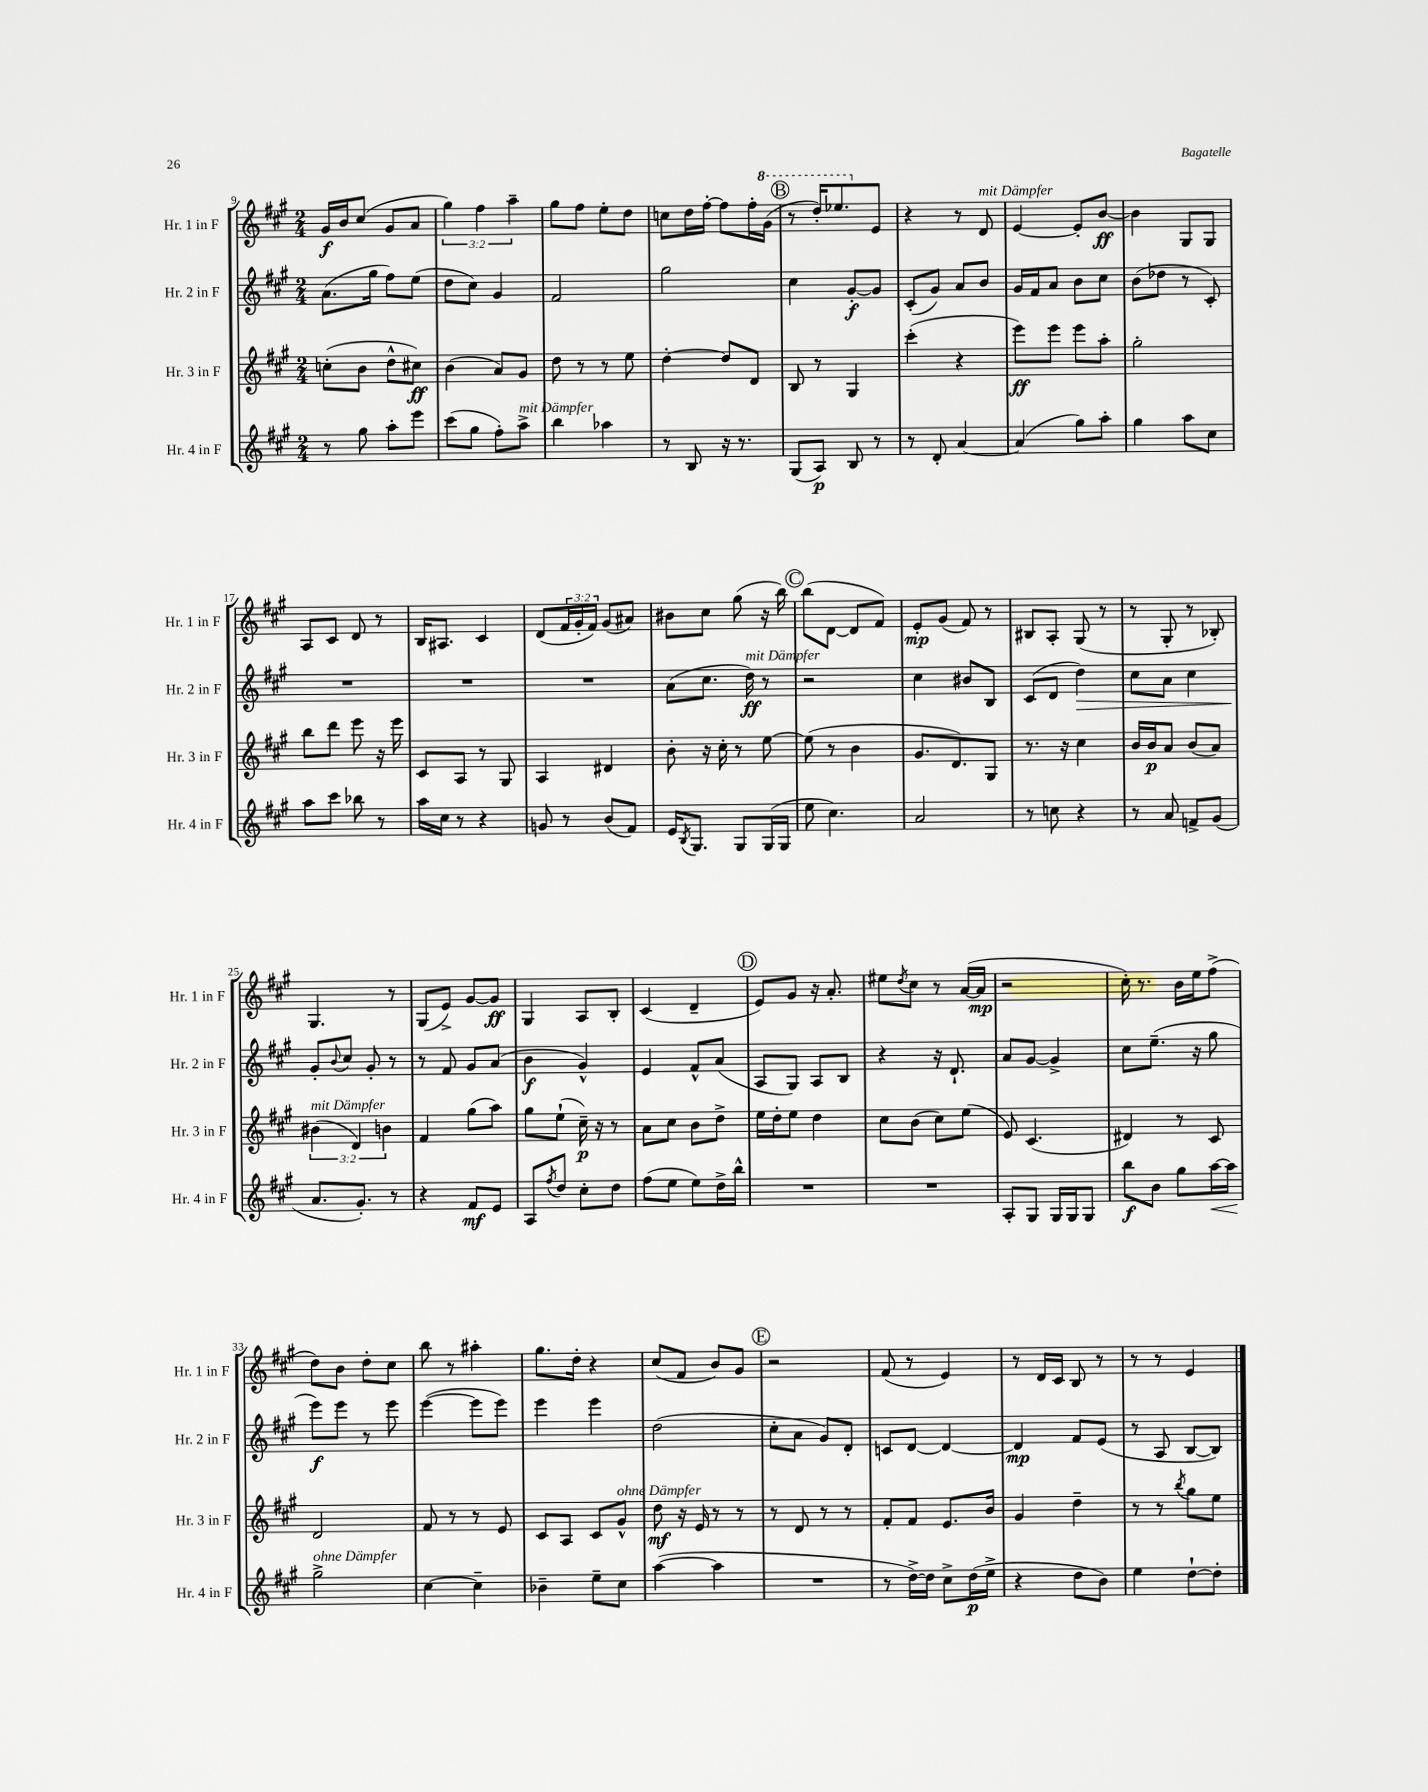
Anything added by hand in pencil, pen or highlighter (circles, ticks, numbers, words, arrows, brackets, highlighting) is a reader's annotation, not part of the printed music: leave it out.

**kern	**kern	**kern	**kern
*staff4	*staff3	*staff2	*staff1
*clefG2	*clefG2	*clefG2	*clefG2
*k[f#c#g#]	*k[f#c#g#]	*k[f#c#g#]	*k[f#c#g#]
*M2/4	*M2/4	*M2/4	*M2/4
8r	(8cc'\L	(8.a\L	16g#/LL
.	.	.	16b/J
8gg#\	8b\J	.	(8cc#/J
.	.	16gg#\Jk	.
8aa'\L	8dd^^\L	8ff#\L)	8g#/L
8eee\J	8cc#\J)	(8ee\J	8a/J
=	=	=	=
(8ccc#\L	(4b\	8dd\L	6gg#\)
8gg#\J	.	8cc#\J)	.
.	.	.	6ff#\
8ff#'\L)	8a/L)	4g#/	.
.	.	.	6aa~\
8aa^\J	8g#/J	.	.
=	=	=	=
4bb\	8dd\	2f#/	8gg#\L
.	8r	.	8ff#\J
4aa-\	8r	.	8ee'\L
.	8ee\	.	8dd\J
=	=	=	=
8r	[4dd'\	2gg#\	8cc\L
8B/	.	.	16dd\L
.	.	.	[16ff#'\JJ
16r	8dd/]L	.	8ff#\]L
8.r	.	.	.
.	8d/J	.	16ff#'\L
.	.	.	(16gg#\JJ
=	=	=	=
(8G#/L	8B/	4cc#\	8r
8A/J)	8r	.	16ddd'/LK)
.	.	.	8.eee-/
8B/	4G#/	[8g#'/L	.
8r	.	8g#/]J	8e/J
=	=	=	=
8r	(4ccc#'\	(8c#'/L	4r
8d'/	.	8g#/J)	.
[4a/	4r	8a/L	8r
.	.	8b/J	8d/
=	=	=	=
(4a/]	8eee\L)	16g#/LL	[4e/
.	.	16f#/J	.
.	8eee\J	8a/J	.
8gg#\L)	8eee\L	8b\L	8e'/]L
8aa'\J	8aa'\J	8cc#\J	[8b/J
=	=	=	=
4gg#\	2gg#'\	(8b\L	4b\]
.	.	8dd-\J	.
8aa\L	.	8r	8G#/L
8cc#\J	.	8c#'/)	8G#/J
=	=	=	=
8aa\L	8bb\L	2r	8A/L
8ccc#\J	8ddd\J	.	8c#/J
8bb-\	8eee\	.	8d/
8r	16r	.	8r
.	16eee\	.	.
=	=	=	=
16aa\LL	8c#/L	2r	16B/LK
16cc#\JJ	.	.	8.A#/J
8r	8A/J	.	.
4r	8r	.	4c#/
.	8G#/	.	.
=	=	=	=
8g/	4A/	2r	(8d/L
8r	.	.	24f#/L
.	.	.	24g#'/
.	.	.	24f#/JJ)
(8b/L	4d#/	.	(8g#/L
8f#/J)	.	.	8a#/J)
=	=	=	=
16e/LK	8b'\	(8a\L	8b#\L
8qB/	.	.	.
8.G#/J	.	.	.
.	16r	8.cc#\J	8cc#\J
.	16cc#'\	.	.
8G#/L	8r	.	(8gg#\
.	.	16dd\)	.
(16G#/L	[8ee\	8r	16r
16G#/JJ	.	.	16bb\)
=	=	=	=
8ee\	(8ee\]	2r	(8bb\L
4.cc#\)	8r	.	[8d\J
.	4b\	.	8d/]L
.	.	.	8f#/J)
=	=	=	=
2a/	8.g#/L	4cc#\	8e'/L
.	.	.	(8g#/J
.	8.d/)	.	.
.	.	8b#/L	8f#/)
.	8G#/J	8B/J	8r
=	=	=	=
8r	8.r	(8c#/L	8B#/L
8cc\	.	8d/J	8A'/J
.	16r	.	.
4r	4cc#\	4dd\)	(8G#/
.	.	.	8r
=	=	=	=
8r	16b/LL	8cc#\L	8r
.	16b/J	.	.
8a/	8a/J	8a\J	8G#'/
8f^/L	(8b/L	4cc#\	8r
(8g#/J	8a/J)	.	8B-'/)
=	=	=	=
8.a/L	(6b#\	8g#'/L	4.G#/
.	.	8qqb/	.
.	.	8cc#/J	.
.	6d/)	.	.
8.g#'/J)	.	.	.
.	.	8g#'/	.
.	6b\	.	.
8r	.	8r	8r
=	=	=	=
4r	4f#/	8r	(8G#/L
.	.	8f#/	8e^/J)
8f#/L	(8gg#\L	8g#/L	[8g#/L
8e/J	8aa\J)	(8a/J	8g#/]J
=	=	=	=
8A/L	8gg#\L	4b\	4G#/
8qff#/	.	.	.
8dd/J	(8ee`\J	.	.
8cc#'\L	16cc#~\)	4g#^^/)	8A/L
.	16r	.	.
8dd\J	8r	.	8B'/J
=	=	=	=
(8ff#\L	8a\L	4e/	(4c#/
8ee\J	8cc#\J	.	.
8ee\L)	8b\L	8f#^^/L	4d~/
16dd^\L	8dd^\J	(8a/J	.
16bb^^\JJ	.	.	.
=	=	=	=
2r	16ee\LL	8A/L	8e/L)
.	16dd'\J	.	.
.	8ee\J	8G#/J)	8g#/J
.	4dd\	8A/L	16r
.	.	.	8.a'/
.	.	8B/J	.
=	=	=	=
2r	8cc#\L	4r	8ee#\L
.	.	.	8qdd/
.	(8b\J	.	8cc#\J
.	8cc#\L)	16r	8r
.	.	8.d`/	.
.	(8ee\J	.	([16a/LL
.	.	.	16a/]JJ
=	=	=	=
8A'/L	8e/)	8a/L	2r
8G#/J	(4.c#/	[8g#/J	.
16G#/LL	.	4g#^/]	.
16G#/J	.	.	.
8G#/J	.	.	.
=	=	=	=
8bb\L	4d#/)	8cc#\L	16cc#'\)
.	.	.	8.r
8b\J	.	(8.ee~\J	.
8gg#\L	8r	.	16b\LL
.	.	16r	16ee\J
[16aa\L	8c#/	8gg#\	(8ff#^\J
16aa\]JJ	.	.	.
=	=	=	=
2gg#^\	2d/	8eee\L)	8dd\L)
.	.	8eee\J	8b\J
.	.	8r	8dd'\L
.	.	8eee\	8cc#\J
=	=	=	=
[4cc#\	8f#/	([4eee\	8bb\
.	8r	.	8r
4cc#~\]	8r	8eee\]L	4aa#'\
.	8e/	8eee\J)	.
=	=	=	=
4b-~\	8c#/L	4eee\	8.gg#\L
.	8A/J	.	.
.	.	.	16dd'\Jk
8ee~\L	8c#/L	4eee\	4r
8cc#\J	8g#^^/J	.	.
=	=	=	=
([4aa\	8dd\	(2dd\	(8cc#/L
.	16r	.	8f#/J
.	16e/	.	.
4aa\]	8r	.	8b/L)
.	8r	.	8g#/J
=	=	=	=
2r	8r	8cc#'\L	2r
.	8d/	8a\J	.
.	8r	8g#/L)	.
.	8r	8d'/J	.
=	=	=	=
8r	8f#'/L	8c/L	(8f#/
[16dd^\LL)	8f#/J	[8d/J	8r
16dd\]JJ	.	.	.
8cc#^\L	8.e/L	4d/_	4e/)
(16dd\L	.	.	.
16ee^\JJ	16b/Jk	.	.
=	=	=	=
4r	4g#/	4d/]	8r
.	.	.	16d/LL
.	.	.	16c#/JJ
8dd\L	4dd~\	8f#/L	8B/
8b\J)	.	(8e/J	8r
=	=	=	=
4ee\	8r	8r	8r
.	8r	8A/	8r
.	8qbb/	.	.
[8dd`\L	8gg#\L	[8B/L	4e/
8dd'\]J	8ee\J	8B/]J)	.
==	==	==	==
*-	*-	*-	*-
